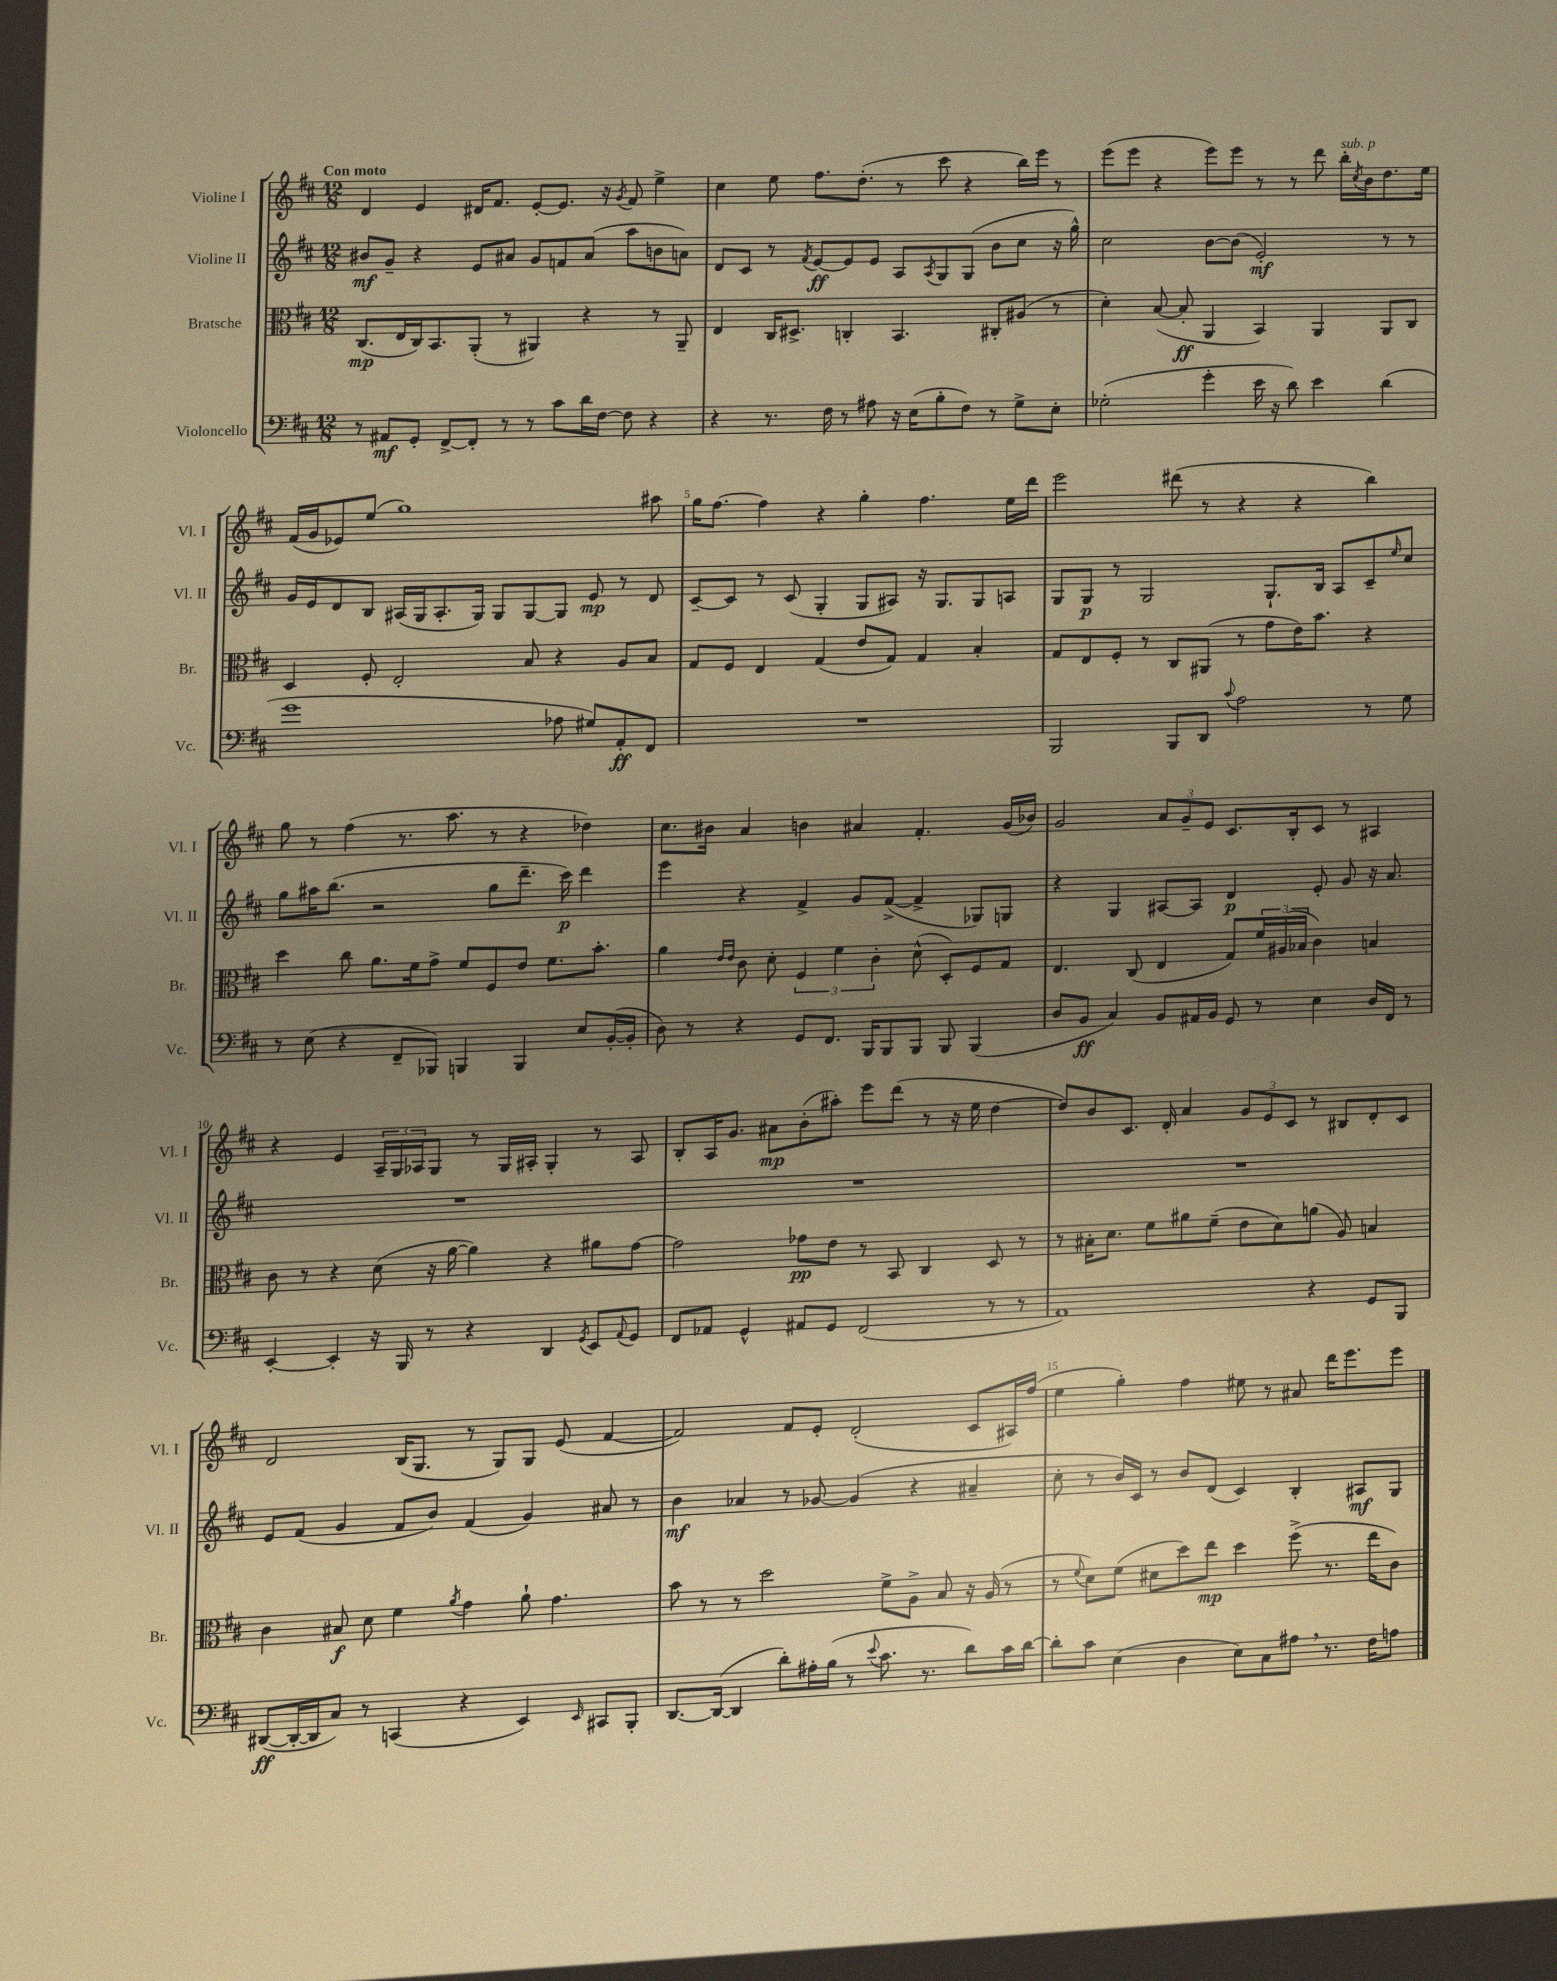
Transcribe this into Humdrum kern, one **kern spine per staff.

**kern	**kern	**kern	**kern
*staff4	*staff3	*staff2	*staff1
*clefF4	*clefC3	*clefG2	*clefG2
*k[f#c#]	*k[f#c#]	*k[f#c#]	*k[f#c#]
*M12/8	*M12/8	*M12/8	*M12/8
8r	(8.C#	8b#	4d
8AA#	.	8g~	.
.	16E	.	.
8GG'	16C#)	4r	4e
.	8.BB	.	.
[8FF#^	.	.	.
8FF#']	(8AA'	8e	16d#
.	.	.	8.f#
8r	8r	8a#	.
8r	4AA#)	8g	[8e'
8c#	.	8f	8.e]
16d	4r	(8a#	.
[16F#	.	.	16r
.	.	.	8qg
8F#]	.	8aa	8f#
4r	8r	8b	4ee^
.	8AA#~	8a)	.
=	=	=	=
4r	4E	8d	4cc#
.	.	8c#	.
8.r	16C#	8r	8ee
.	8.D#^	.	.
.	.	8qf#	.
.	.	[8e	8.ff#
16F#	.	.	.
8r	4C'	8e]	.
.	.	.	(8.dd'
8A#	.	8e	.
16r	4.BB	8A	8r
(16E	.	.	.
.	.	8qA	.
8B'	.	8G	8ccc#
8F#)	.	(8G	4r
8r	8C#'	8b	.
8G^	(8A#	8cc#	16bb)
.	.	.	16eee
8E'	8r	16r	8r
.	.	16gg^^)	.
=	=	=	=
(2G-'	4d')	2cc#	(8eee
.	.	.	8eee
.	([8B	.	4r
.	8B']	.	.
4g'	4AA	[8b	8eee)
.	.	(8b]	8eee
16e	4BB)	2e')	8r
16r	.	.	.
8d)	.	.	8r
4e	4AA	.	8ddd
.	.	.	16bb'
.	.	.	8qcc#
.	.	.	16b
(4d	8AA	8r	8.dd
.	8C#	8r	.
.	.	.	16ee
=	=	=	=
1g	4D	16g	(16f#
.	.	16e	16g
.	.	8d	8e-)
.	8F#'	8B	(8ee
.	2E'	(16A#	1gg)
.	.	16G	.
.	.	8.A#'	.
.	.	16G)	.
.	.	8G	.
.	8B	[8G	.
8A-	4r	8G]	.
8G#)	.	8e	.
8AA'	8A	8r	.
8FF#	8B	8d	8aa#
=	=	=	=
1.r	8G	[8c#~	16gg
.	.	.	[8.ff#
.	8F#	8c#]	.
.	4E	8r	4ff#]
.	.	(8c#	.
.	(4G	4G'	4r
.	8e	8G	4gg'
.	8G)	8A#)	.
.	4G	16r	4.ff#
.	.	8.G	.
.	4B'	8G	.
.	.	8A	16ee
.	.	.	16ddd
=	=	=	=
2BBB	8G	8G	2eee
.	8E	8G	.
.	8F#'	8r	.
.	8r	2G	.
8BBB	8C#	.	(8ddd#
8DD	(8AA#	.	8r
8qqc#	.	.	.
2A	8r	.	4r
.	8g	8.G`	.
.	16e)	.	4r
.	8.b	16B	.
.	.	8A	.
8r	4r	8c#~	4bb)
.	.	16qqee	.
8G	.	8cc#	.
=	=	=	=
8r	4dd	8gg	8gg
(8E	.	16aa#	8r
.	.	(8.bb	.
4r	8cc#	.	(4ff#
.	8.a	2r	.
8FF#~	.	.	8.r
.	16f#	.	.
8BBB-)	8g^	.	.
.	.	.	8.aa
4BBB	8f#	.	.
.	8F#	8gg	8r
4BBB	8e	8.ddd~	4r
.	8.f#	.	.
.	.	16ccc#)	.
8E	.	4ddd	4dd-)
.	8.b'	.	.
([16BB'	.	.	.
16BB']	.	.	.
=	=	=	=
8D)	4a	4eee	8.cc#
8r	.	.	.
.	.	.	16b#
.	16qqe	.	.
.	16qqe	.	.
4r	8c#	4r	4a
.	8d'	.	.
8GG	6F#	4f#^	4b
8.FF#	.	.	.
.	6f#	.	.
.	.	8g	4a#
16BBB	.	.	.
.	6c#'	.	.
8BBB	.	([8f#^	.
8BBB	(8d^^	4f#^]	4.f#'
8BBB	8D')	.	.
(4BBB	8F#	8G-)	.
.	8G	8G	(16g
.	.	.	16b-)
=	=	=	=
8D	4.E	4r	2g
8BB	.	.	.
4C#)	.	4G	.
.	(8C#	.	.
8BB	4E	[8A#	12a
.	.	.	12g~
16AA#	.	8A#]	.
.	.	.	12e
16BB	.	.	.
8GG	8G)	4d	8.c#
8r	24f#	.	.
.	(24A#	.	.
.	.	.	16B'
.	24B-	.	.
4E	4c#)	8e'	8c#
.	.	8g	8r
16D	4B	16r	4A#
16FF#	.	8.a	.
8r	.	.	.
=	=	=	=
[4EE'	8c#	1.r	4r
.	8r	.	.
4EE']	4r	.	4e
16r	(8d	.	24A~
.	.	.	24G
16BBB	.	.	.
.	.	.	24A-
8r	16r	.	8G
.	[16a	.	.
4r	4a])	.	8r
.	.	.	16G
.	.	.	16A#'
4DD	4r	.	4G'
8qGG	.	.	.
8EE	8a#	.	8r
8qqAA	.	.	.
8GG	[8g	.	8A#
=	=	=	=
8FF#	2g]	1.r	8B'
8AA-	.	.	16A
.	.	.	8.g
4GG^^	.	.	.
.	.	.	8a#
8AA#	8g-	.	(8b'
8GG	8e	.	8aa#')
(2FF#	8r	.	8eee
.	8BB	.	(8ddd
.	4C#	.	8r
.	.	.	16r
.	.	.	16ee
8r	8D	.	[4dd
8r	8r	.	.
=	=	=	=
1AA)	8r	1.r	8dd])
.	16B#'	.	8b
.	8.d	.	.
.	.	.	8.c#
.	8f#	.	.
.	.	.	16d'
.	8a#	.	4a
.	(8f#~	.	.
.	8e	.	12g
.	.	.	12e
.	8d)	.	.
.	.	.	12c#
4r	(8a	.	8r
.	8A)	.	8B#
8GG	4B	.	8d'
8BBB	.	.	8c#
=	=	=	=
([8DD#	4c#	8e	2d
16DD#'_	.	(8f#	.
16DD#]	.	.	.
8C#)	8B#	4g	.
8r	8d	.	.
(4CC	4f#	8f#	(16B
.	.	.	8.G
.	.	8b)	.
.	8qa	.	.
4r	4g	(4f#	8r
.	.	.	8G)
4EE)	8a`	4g)	8G
.	4.g	.	(8e
16qqEE	.	.	.
8CC#	.	8a#	[4f#
8BBB'	.	8r	.
=	=	=	=
[8.DD	8b	4b	2f#])
.	8r	.	.
(16DD_	.	.	.
4DD]	8r	4a-	.
.	2dd	.	.
8d')	.	8r	8f#
16A#'	.	[8g-	8e'
(16B	.	.	.
8r	.	(4g-]	(2d'
8qqe	.	.	.
8.c#	8f#^	.	.
.	8A^	4r	.
8.r	.	.	.
.	8B	.	.
8d)	16r	4a#~	8c#
.	(16A	.	.
16c#	8r	.	16A#)
[16d	.	.	(16ff#
=	=	=	=
8d']	8r	8cc#'	4ee
.	8qqf#	.	.
8c#	8d)	8r	.
(4E	(8f#	16b)	4gg')
.	.	16c#	.
.	8d#	8r	.
4D	8dd)	8b	4ff#
.	8ee	(8d	.
8E)	4dd	4c#)	8ee#
8C#	.	.	8r
8A#	(8ff#^	4B'	8a#
8.r	8.r	.	16ddd
.	.	.	8.eee
.	.	8A#	.
16F#	16ee	.	.
8A	8c#)	8G	8eee
==	==	==	==
*-	*-	*-	*-
